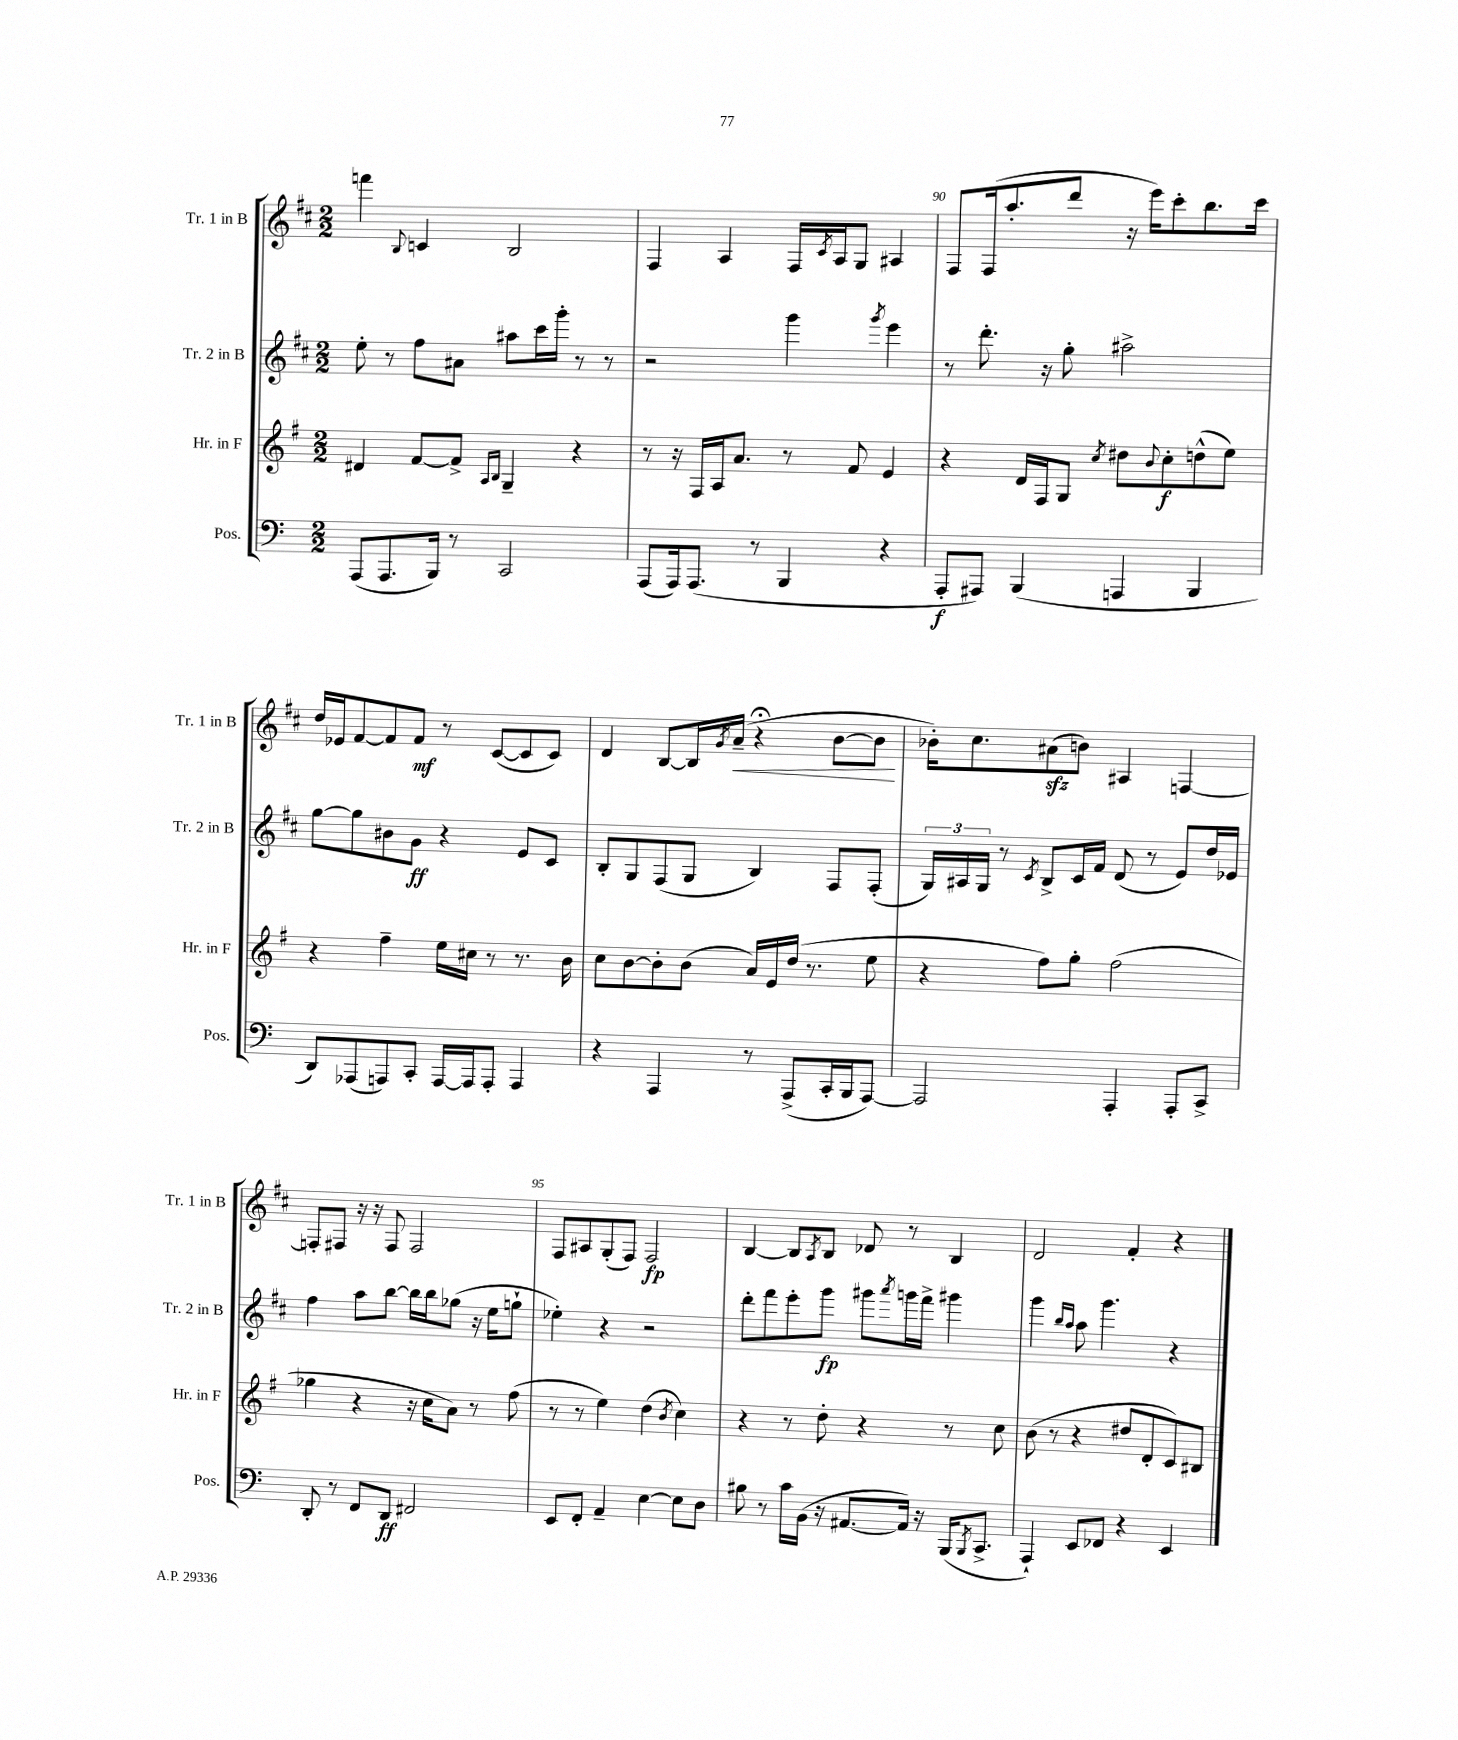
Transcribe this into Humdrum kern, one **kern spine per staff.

**kern	**dynam	**kern	**dynam	**kern	**dynam	**kern	**dynam
*part4	*part4	*part3	*part3	*part2	*part2	*part1	*part1
*staff4	*staff4	*staff3	*staff3	*staff2	*staff2	*staff1	*staff1
*I"Pos.	*	*I"Hr. in F	*	*I"Tr. 2 in B	*	*I"Tr. 1 in B	*
*I'Pos.	*	*I'Hr. in F	*	*I'Tr. 2 in B	*	*I'Tr. 1 in B	*
*clefF4	*	*clefG2	*	*clefG2	*	*clefG2	*
*k[]	*	*k[f#]	*	*k[f#c#]	*	*k[f#c#]	*
*M2/2	*	*M2/2	*	*M2/2	*	*M2/2	*
=88	=88	=88	=88	=88	=88	=88	=88
(8AAA/L	.	4d#X/	.	8ee'\	.	4fffn\	.
8.AAA/	.	.	.	8r	.	.	.
.	.	.	.	.	.	8qqB/	.
.	.	[8f#/L	.	8ff#\L	.	4cn/	.
16BBB/Jk)	.	.	.	.	.	.	.
8r	.	8f#^/J]	.	8a#X\J	.	.	.
.	.	16qqA/LL	.	.	.	.	.
.	.	16qqB/JJ	.	.	.	.	.
2CC/	.	4G~/	.	8aa#X\L	.	2B/	.
.	.	.	.	16ccc#\L	.	.	.
.	.	.	.	16ggg'\JJ	.	.	.
.	.	4r	.	8r	.	.	.
.	.	.	.	8r	.	.	.
=89	=89	=89	=89	=89	=89	=89	=89
(8AAA/L	.	8r	.	2r	.	4F#/	.
16AAA/k)	.	16r	.	.	.	.	.
(8.AAA/J	.	16F#/LL	.	.	.	.	.
.	.	16A/J	.	.	.	4A/	.
.	.	8.a/J	.	.	.	.	.
8r	.	.	.	.	.	.	.
4BBB/	.	8r	.	4ggg\	.	16F#/LL	.
.	.	.	.	.	.	8qc#/	.
.	.	.	.	.	.	16A/J	.
.	.	8f#/	.	.	.	8G/J	.
.	.	.	.	8qggg/	.	.	.
4r	.	4e/	.	4eee\	.	4A#X/	.
=90	=90	=90	=90	=90	=90	=90	=90
8AAA'/L	f	4r	.	8r	.	8F#/L	.
8AAA#X/J)	.	.	.	8.ddd'\	.	(16F#/k	.
.	.	.	.	.	.	8.aa'/	.
(4BBB/	.	16d/LL	.	.	.	.	.
.	.	16F#/J	.	16r	.	.	.
.	.	8G/J	.	8gg'\	.	8ddd/J	.
.	.	8qcc/	.	.	.	.	.
4AAAn/	.	8dd#X\L	.	2aa#X^\	.	16r	.
.	.	.	.	.	.	16eee\KL)	.
.	.	8qqb/	.	.	.	.	.
.	.	8cc'\	f	.	.	8ccc#'\	.
4BBB/	.	(8ddn^^\	.	.	.	8.bb\	.
.	.	8ee\J)	.	.	.	.	.
.	.	.	.	.	.	16ccc#\Jk	.
!!LO:LB:g=z
=91	=91	=91	=91	=91	=91	=91	=91
8DD/L)	.	4r	.	[8gg\L	.	16dd/LL	.
.	.	.	.	.	.	16e-X/J	.
(8AAA-X/	.	.	.	8gg\]	.	[8f#/	.
8AAAn/)	.	4ff#~\	.	8b#X\	.	8f#/]	.
8CC'/J	.	.	.	8g\J	ff	8f#/J	mf
[16AAA/LL	.	16ee\LL	.	4r	.	8r	.
16AAA/J]	.	16cc#X\JJ	.	.	.	.	.
8AAA'/J	.	8r	.	.	.	([8c#/L	.
4AAA/	.	8.r	.	8e/L	.	8c#/]	.
.	.	.	.	8c#/J	.	8c#/J)	.
.	.	16b\	.	.	.	.	.
=92	=92	=92	=92	=92	=92	=92	=92
4r	.	8cc\L	.	8B'/L	.	4d/	.
.	.	[8b\	.	8G/	.	.	.
4AAA/	.	8b'\]	.	(8F#/	.	[8B/L	.
.	.	(8b\J	.	8G/J	.	16B/L]	.
.	.	.	.	.	.	8qg/	.
!	!	!	!	!	!	!	!LO:HP:b
.	.	.	.	.	.	(16a~/JJ	<
8r	.	16a/LL)	.	4B/)	.	4r;<	.
.	.	16e/	.	.	.	.	.
(8AAA^/L	.	(16dd/JJ	.	.	.	.	.
.	.	8.r	.	.	.	.	.
16CC'/L	.	.	.	8F#/L	.	[8b\L	.
16BBB/J	.	.	.	.	.	.	.
[8AAA/J)	.	8ee\	.	(8F#'/J	.	8b\J]	.
.	.	.	.	.	.	.	[
=93	=93	=93	=93	=93	=93	=93	=93
2AAA/]	.	4r	.	24G/LL)	.	16b-X'\KL)	.
.	.	.	.	24A#X/	.	.	.
.	.	.	.	.	.	8.cc#\	.
.	.	.	.	24G/JJ	.	.	.
.	.	.	.	8r	.	.	.
.	.	.	.	8qc#/	.	.	.
.	.	8ff#\L)	.	8B^/L	.	(8a#Xzz\	.
.	.	8gg'\J	.	16c#/L	.	8bn\J)	.
.	.	.	.	16f#/JJ	.	.	.
4AAA'/	.	(2ff#\	.	(8d/	.	4A#X/	.
.	.	.	.	8r	.	.	.
8AAA'/L	.	.	.	8e/L)	.	[4Fn/	.
8CC^/J	.	.	.	16dd/L	.	.	.
.	.	.	.	16e-X/JJ	.	.	.
!!LO:LB:g=z
=94	=94	=94	=94	=94	=94	=94	=94
8DD'/	.	4gg-X\	.	4ff#\	.	8Fn'/L]	.
8r	.	.	.	.	.	8F#X/J	.
8FF/L	.	4r	.	8aa\L	.	16r	.
.	.	.	.	.	.	16r	.
8DD/J	ff	.	.	[8bb\J	.	8F#/	.
2FF#X/	.	16r	.	16bb\LL]	.	2F#/	.
.	.	16cc\KL	.	16bb\J	.	.	.
.	.	8a\J)	.	(8gg-X\J	.	.	.
.	.	8r	.	16r	.	.	.
.	.	.	.	16ee\KL	.	.	.
.	.	(8ff#\	.	8ggn`\J	.	.	.
=95	=95	=95	=95	=95	=95	=95	=95
8EE/L	.	8r	.	4ee-X'\)	.	8F#/L	.
8FF'/J	.	8r	.	.	.	8A#X/	.
4AA~/	.	4ee\)	.	4r	.	(8G'/	.
.	.	.	.	.	.	8F#/J)	.
[4E\	.	(4dd\	.	2r	.	2F#/	fp
.	.	8qb/	.	.	.	.	.
8E\L]	.	4cc\)	.	.	.	.	.
8D\J	.	.	.	.	.	.	.
=96	=96	=96	=96	=96	=96	=96	=96
8B#X\	.	4r	.	8ddd'\L	.	[4B/	.
8r	.	.	.	8fff#\	.	.	.
16c\LL	.	8r	.	8eee'\	.	8B/L]	.
(16BB\JJ	.	.	.	.	.	.	.
.	.	.	.	.	.	8qA/	.
16r	.	8dd'\	.	8ggg\J	fp	8B/J	.
[8.AA#X/L	.	.	.	.	.	.	.
.	.	4r	.	8ggg#X\L	.	8d-X/	.
.	.	.	.	8qaaa/	.	.	.
16AA#/Jk])	.	.	.	16gggn\L	.	8r	.
16r	.	.	.	16fff#^\JJ	.	.	.
(16BBB/KL	.	8r	.	4ggg#X\	.	4B/	.
8qBBB/	.	.	.	.	.	.	.
8.CC^/J	.	.	.	.	.	.	.
.	.	8cc\	.	.	.	.	.
=97	=97	=97	=97	=97	=97	=97	=97
4AAA`/)	.	(8b\	.	4ggg\	.	2d/	.
.	.	8r	.	.	.	.	.
.	.	.	.	16qqbb/LL	.	.	.
.	.	.	.	16qqaa/JJ	.	.	.
8EE/L	.	4r	.	8aa\	.	.	.
8FF-X/J	.	.	.	4.ggg\	.	.	.
4r	.	8dd#X/L	.	.	.	4f#'/	.
.	.	8d'/	.	.	.	.	.
4EE/	.	8c/)	.	4r	.	4r	.
.	.	8B#X/J	.	.	.	.	.
==	==	==	==	==	==	==	==
*-	*-	*-	*-	*-	*-	*-	*-
